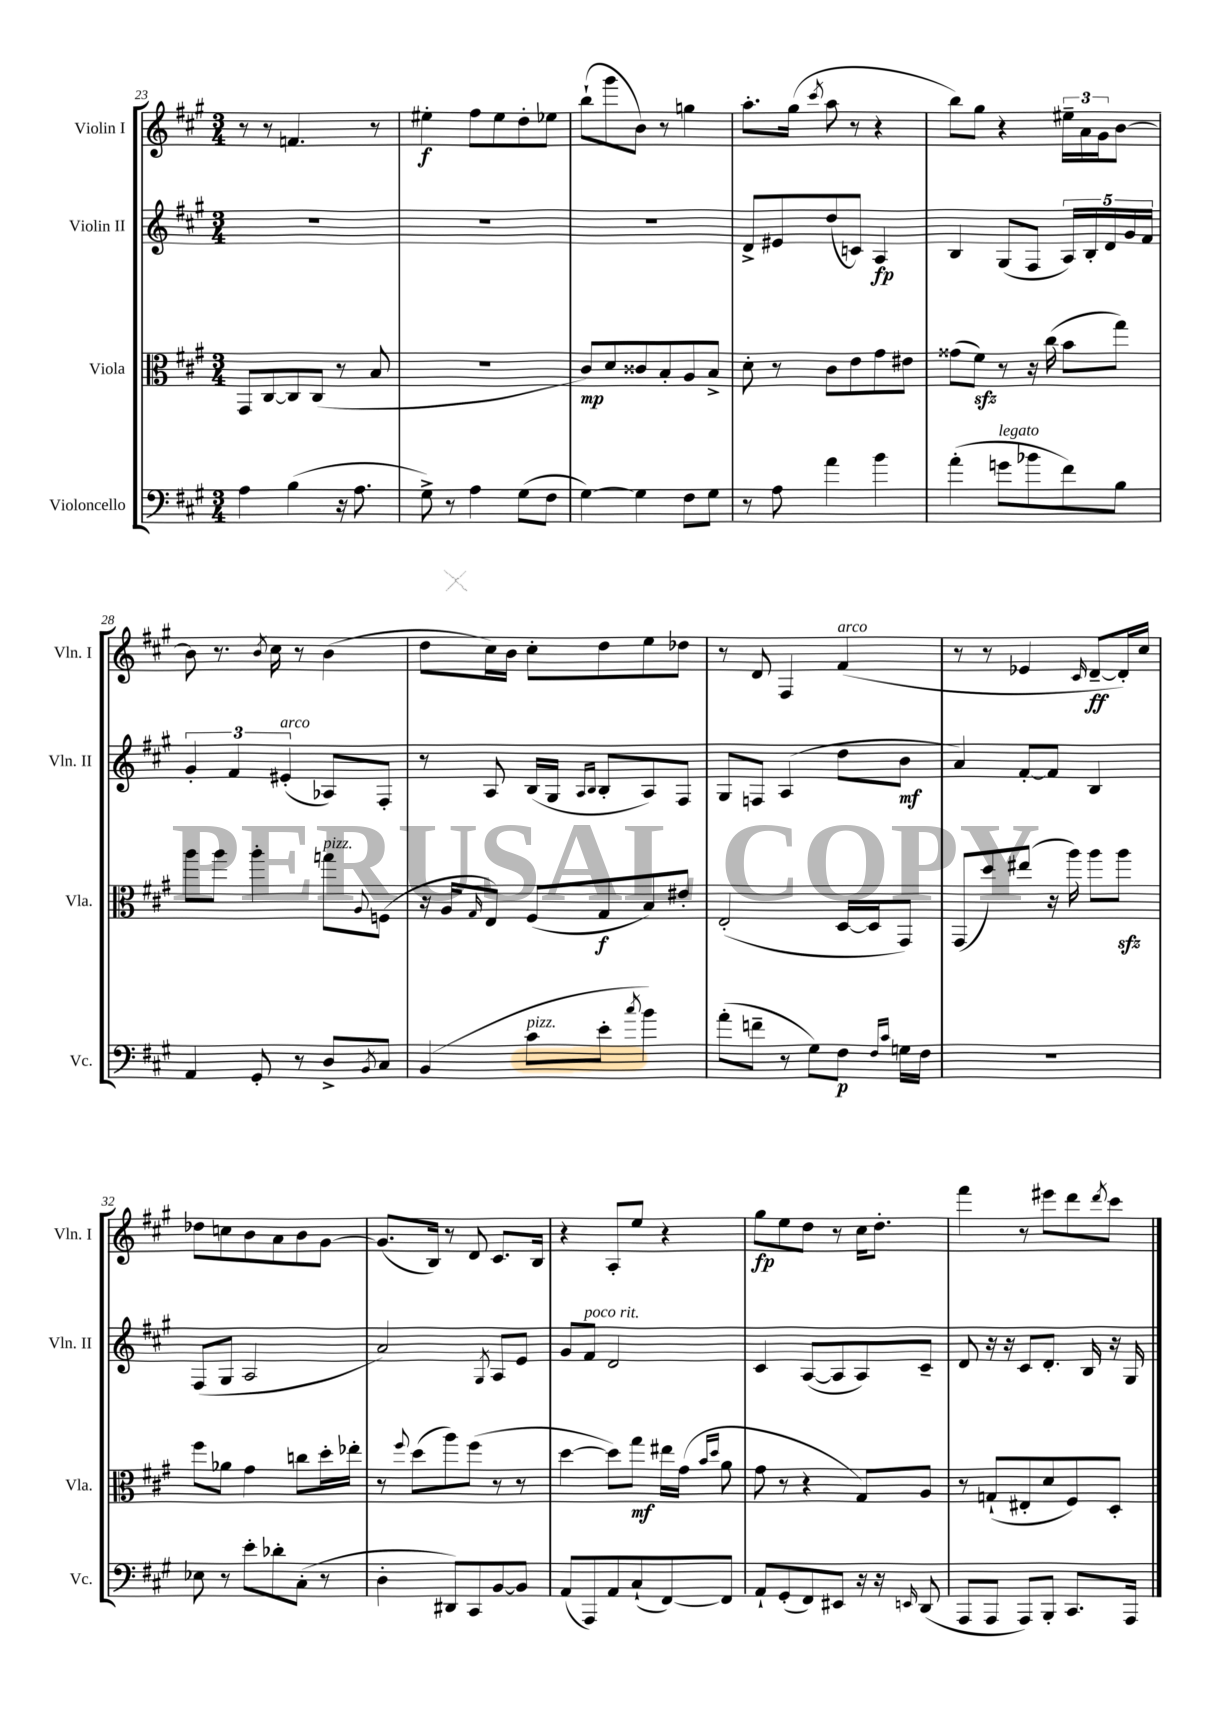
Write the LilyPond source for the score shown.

<<
\new StaffGroup <<
\new Staff = "s0" \with { instrumentName = "Violin I" shortInstrumentName = "Vln. I" } {
    \clef treble \key a \major \numericTimeSignature \time 3/4
    r8 r8 f'4. r8 |
    eis''4-.\f fis''8 eis''8 d''8-. ees''8 |
    b''8-!( gis'''8 b'8) r8 g''4 |
    a''8.-. gis''16( \acciaccatura { cis'''8 } a''8 r8 r4 |
    b''8) gis''8 r4 \tuplet 3/2 { eis''16-- a'16 gis'16 } b'8~ |
    b'8 r8. \acciaccatura { b'8 } cis''16 r8 b'4( |
    d''8 cis''16) b'16 cis''8-. d''8 e''8 des''8 |
    r8 d'8 fis4 fis'4^\markup { \italic "arco" }( |
    r8 r8 ees'4 \grace { cis'16 } d'8~--\ff d'16-.) cis''16 |
    des''8 c''8 b'8 a'8 b'8 gis'8~ |
    gis'8.( b16) r8 d'8 cis'8. b16 |
    r4 a8-. e''8 r4 |
    gis''8\fp e''8 d''8 r8 cis''16 d''8.-. |
    fis'''4 r8 eis'''8 d'''8 \acciaccatura { d'''8 } cis'''8 \bar "|." |
}
\new Staff = "s1" \with { instrumentName = "Violin II" shortInstrumentName = "Vln. II" } {
    \clef treble \key a \major \numericTimeSignature \time 3/4
    R2. |
    R2. |
    R2. |
    d'8-> eis'8 d''8( c'8) a4\fp |
    b4 gis8( fis8 \tuplet 5/4 { a16) b16-. d'16 gis'16 fis'16 } |
    \tuplet 3/2 { gis'4-. fis'4 eis'4-.^\markup { \italic "arco" }( } aes8) fis8-. |
    r8 a8 b16( gis16 \grace { a16 b16 } b8-. a8) fis8 |
    gis8 f8 a4( d''8 b'8\mf |
    a'4) fis'8~-. fis'8 b4 |
    fis8( gis8 a2 |
    a'2) \acciaccatura { gis8 } a8 e'8 |
    gis'8 fis'8^\markup { \italic "poco rit." } d'2 |
    cis'4 a8~( a8 a8) cis'8-- |
    d'8 r16 r16 cis'8 d'8.-. b16 r16 gis16 \bar "|." |
}
\new Staff = "s2" \with { instrumentName = "Viola" shortInstrumentName = "Vla." } {
    \clef alto \key a \major \numericTimeSignature \time 3/4
    gis,8 cis8~ cis8 cis8( r8 b8 |
    R2. |
    cis'8\mp) d'8 cisis'8 b8-. a8 b8-> |
    d'8-. r8 cis'8 e'8 gis'8 eis'8 |
    gisis'8( fis'8\sfz) r8 r16 cis''16( b'8 gis''8) |
    a''8 a''8 a''4-. g''8^\markup { \italic "pizz." } \appoggiatura { a8 } f8( |
    r16 a16 \grace { gis16 } e8) fis8( gis8\f b8) eis'8-. |
    e2-.( d16~ d16 gis,8) |
    gis,8( d''8) eis''8( r16 a''16) a''8 a''8\sfz |
    fis''8 aes'8 gis'4 c''8 d''16-. ees''16-. |
    r8 \appoggiatura { fis''8 } d''8( a''8) fis''8( r8 r8 |
    d''4~ d''8) gis''8\mf eis''16 gis'16( \grace { b'16 d''16 } a'8 |
    gis'8 r8 r4 gis8) a8 |
    r8 g8-!( eis8-. d'8 fis8) d8-. \bar "|." |
}
\new Staff = "s3" \with { instrumentName = "Violoncello" shortInstrumentName = "Vc." } {
    \clef bass \key a \major \numericTimeSignature \time 3/4
    a4 b4( r16 a8. |
    gis8->) r8 a4 gis8( fis8 |
    gis4~) gis4 fis8 gis8 |
    r8 a8 a'4 b'4 |
    a'4-.( g'8^\markup { \italic "legato" } bes'8 fis'8) b8 |
    a,4 gis,8-. r8 d8-> \acciaccatura { b,8 } cis8 |
    b,4( cis'8^\markup { \italic "pizz." } e'8-. \acciaccatura { cis''8 } b'4) |
    a'8-.( f'8-- r8 gis8) fis8\p \grace { fis16 cis'16 } g16 fis16 |
    R2. |
    ees8 r8 e'8-. des'8-. cis8-.( r8 |
    d4-. dis,8) cis,8 b,8~ b,8 |
    a,8( a,,8) a,8 cis8-!( fis,8~) fis,8 |
    a,8-! gis,8-.( fis,8) eis,8 r16 r16 \grace { e,16 } d,8( |
    a,,8 a,,8 a,,8) b,,8-. cis,8. a,,16 \bar "|." |
}
>>
>>
\layout { \context { \Score currentBarNumber = #23 } }
